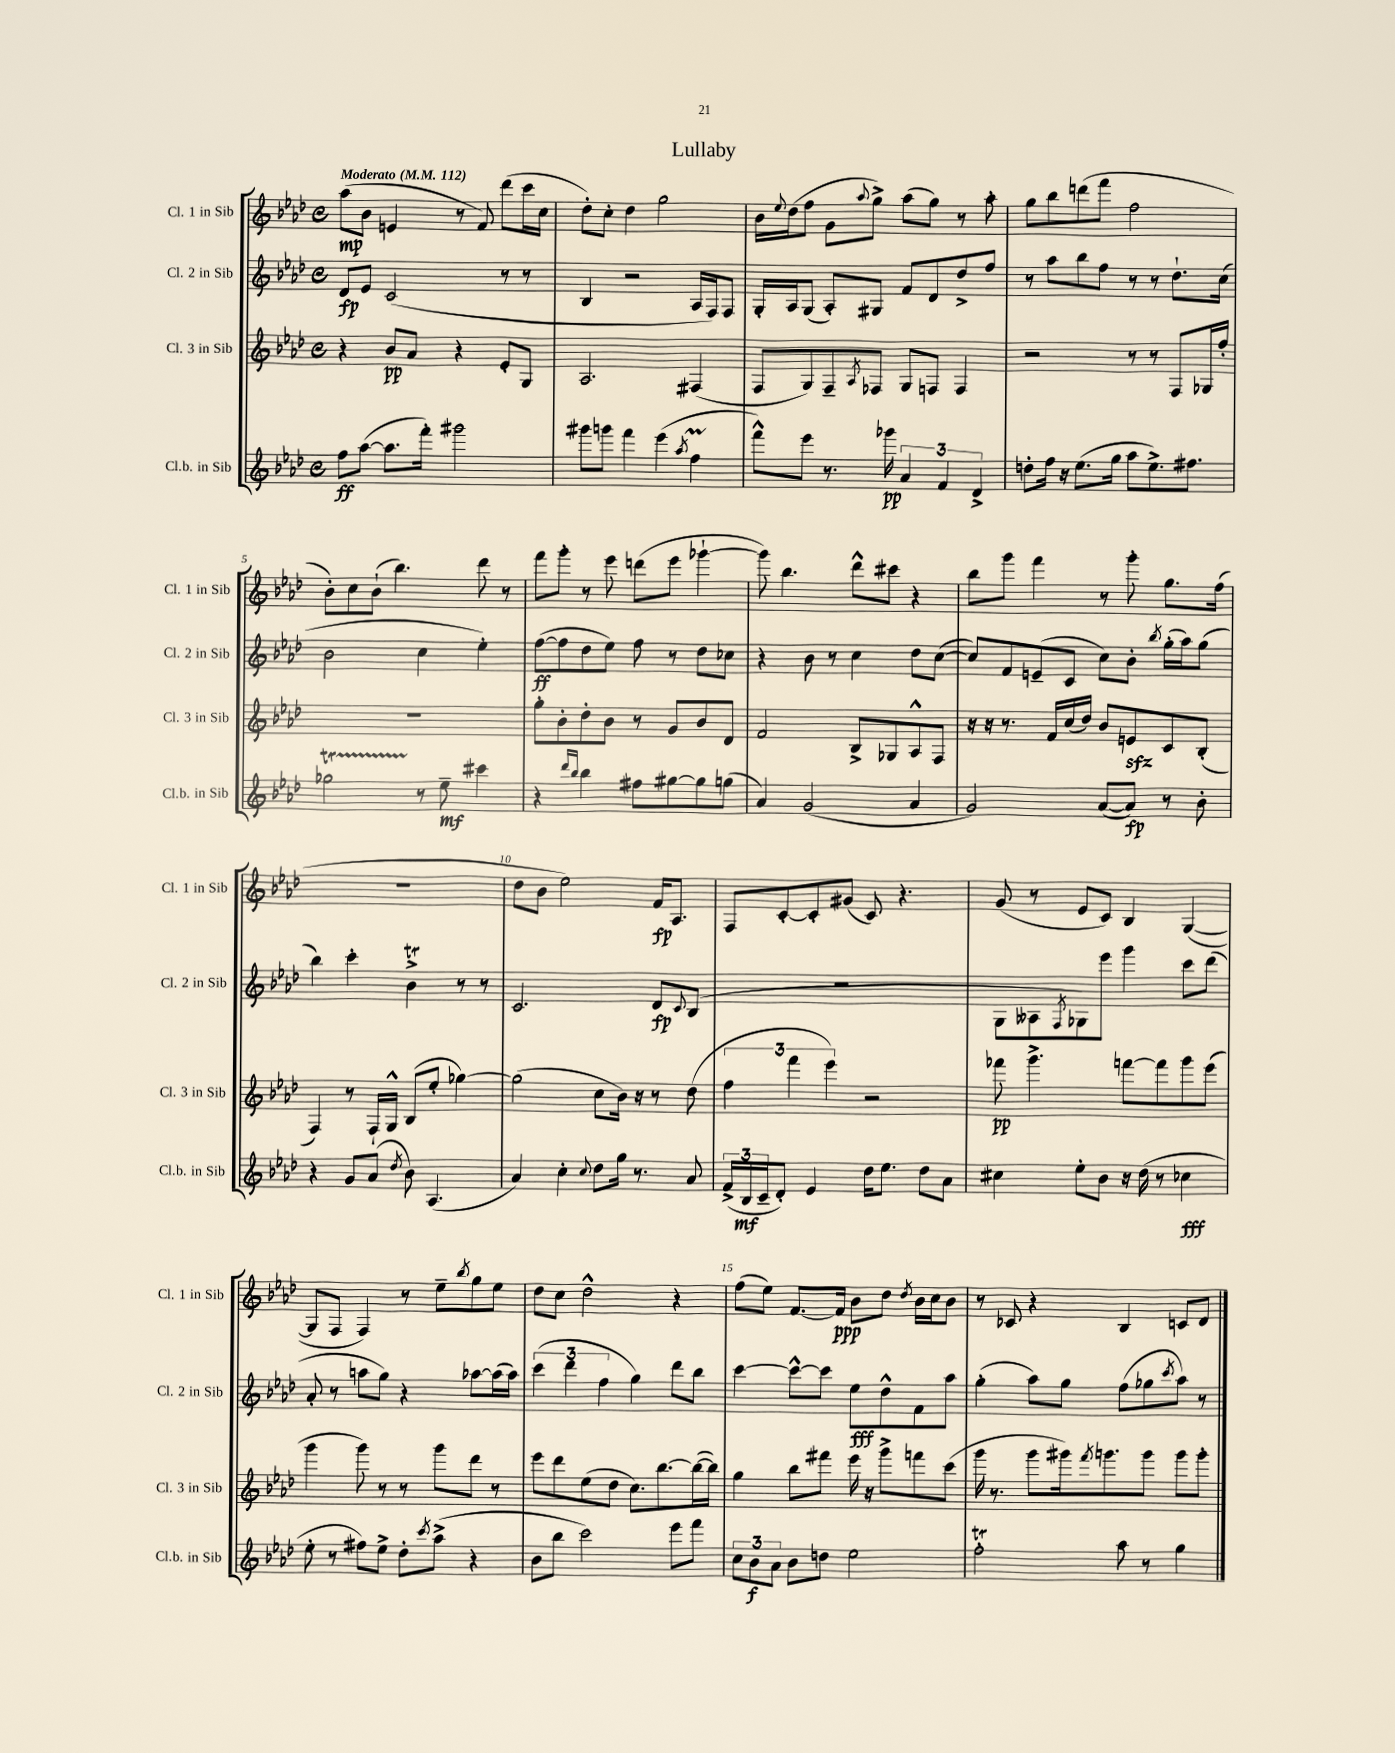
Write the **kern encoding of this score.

**kern	**dynam	**kern	**dynam	**kern	**dynam	**kern	**dynam
*part4	*part4	*part3	*part3	*part2	*part2	*part1	*part1
*staff4	*staff4	*staff3	*staff3	*staff2	*staff2	*staff1	*staff1
*I"Cl.b. in Sib	*	*I"Cl. 3 in Sib	*	*I"Cl. 2 in Sib	*	*I"Cl. 1 in Sib	*
*I'Cl.b. in Sib	*	*I'Cl. 3 in Sib	*	*I'Cl. 2 in Sib	*	*I'Cl. 1 in Sib	*
*clefG2	*	*clefG2	*	*clefG2	*	*clefG2	*
*k[b-e-a-d-]	*	*k[b-e-a-d-]	*	*k[b-e-a-d-]	*	*k[b-e-a-d-]	*
*M4/4	*	*M4/4	*	*M4/4	*	*M4/4	*
*met(c)	*	*met(c)	*	*met(c)	*	*met(c)	*
*MM112	*	*MM112	*	*MM112	*	*MM112	*
=1	=1	=1	=1	=1	=1	=1	=1
!	!	!	!	!	!	!LO:TX:a:B:t=Moderato	!
8ff\L	ff	4r	.	8d-/L	fp	(8aa-\L	mp
([8aa-\J	.	.	.	8e-/J	.	8b-\J	.
8.aa-\L]	.	8b-/L	pp	(2c/	.	4en/	.
.	.	8a-/J	.	.	.	.	.
16fff'\Jk)	.	.	.	.	.	.	.
2ggg#X\	.	4r	.	.	.	8r	.
.	.	.	.	.	.	8f/)	.
.	.	8e-'/L	.	8r	.	(8ddd-\L	.
.	.	8G/J	.	8r	.	16ccc\L	.
.	.	.	.	.	.	16cc\JJ	.
=2	=2	=2	=2	=2	=2	=2	=2
8ggg#X\L	.	2.A-/	.	4B-/	.	8dd-'\L)	.
8gggn\J	.	.	.	.	.	8cc'\J	.
4fff\	.	.	.	2r	.	4dd-\	.
(4eee-\	.	.	.	.	.	2gg\	.
8qaa-/	.	.	.	.	.	.	.
4ffM\	.	(4F#X/	.	16A-/LL	.	.	.
.	.	.	.	16F/J)	.	.	.
.	.	.	.	8F/J	.	.	.
=3	=3	=3	=3	=3	=3	=3	=3
8fff^^\L)	.	8F/L	.	16G'/LL	.	16b-\LL	.
.	.	.	.	.	.	8qqee-/	.
.	.	.	.	16A-/J	.	(16dd-\J	.
8eee-\J	.	8G/)	.	(8G/J	.	8ff\J	.
8.r	.	8F~/	.	8A-'/L)	.	8g\L	.
.	.	8qA-/	.	.	.	8qqaa-/	.
.	.	8F-X/J	.	8G#X/J	.	8gg^\J)	.
16ggg-X\	pp	.	.	.	.	.	.
6a-/	.	8G/L	.	8f/L	.	(8aa-\L	.
.	.	8Fn/J	.	8d-/	.	8gg\J)	.
6f/	.	.	.	.	.	.	.
.	.	4F/	.	8dd-^/	.	8r	.
6d-^/	.	.	.	.	.	.	.
.	.	.	.	8ff/J	.	8aa-'\	.
=4	=4	=4	=4	=4	=4	=4	=4
8ddn'\L	.	2r	.	8r	.	8gg\L	.
16ff\Jk	.	.	.	8aa-\L	.	8bb-\	.
16r	.	.	.	.	.	.	.
(8.ee-\L	.	.	.	8bb-\	.	(8dddn\	.
.	.	.	.	8ff\J	.	8fff\J	.
16gg\Jk	.	.	.	.	.	.	.
8aa-\L	.	8r	.	8r	.	2ff\	.
8.ee-^\)	.	8r	.	8r	.	.	.
.	.	8F/L	.	8.dd-`\L	.	.	.
8.ff#X\J	.	.	.	.	.	.	.
.	.	16G-X/L	.	.	.	.	.
.	.	16ff'/JJ	.	(16cc\Jk	.	.	.
!!LO:LB:g=z
=5	=5	=5	=5	=5	=5	=5	=5
2gg-XT\	.	1r	.	2b-\	.	8b-'\L)	.
.	.	.	.	.	.	8cc\	.
.	.	.	.	.	.	(8b-`\J	.
.	.	.	.	.	.	4.bb-\)	.
8r	.	.	.	4cc\	.	.	.
8ee-~\	mf	.	.	.	.	.	.
4ccc#X\	.	.	.	4ee-'\)	.	8ddd-\	.
.	.	.	.	.	.	8r	.
=6	=6	=6	=6	=6	=6	=6	=6
4r	.	8gg'\L	.	([8ff\L	ff	8fff\L	.
.	.	8b-'\	.	8ff\]	.	8ggg'\J	.
16qqddd-/LL	.	.	.	.	.	.	.
16qqbb-/JJ	.	.	.	.	.	.	.
4bb-\	.	8dd-'\	.	8dd-\	.	8r	.
.	.	8b-\J	.	8ee-\J)	.	8eee-\	.
8ff#X\L	.	8r	.	8ff\	.	(8dddn\L	.
[8gg#X\	.	8g/L	.	8r	.	8eee-\J	.
8gg#\]	.	8b-/	.	8dd-\L	.	[4ggg-X`\	.
(8ggn\J	.	8d-/J	.	8cc-X\J	.	.	.
=7	=7	=7	=7	=7	=7	=7	=7
4a-/)	.	2f/	.	4r	.	8ggg-\])	.
.	.	.	.	.	.	4.bb-\	.
(2g/	.	.	.	8b-\	.	.	.
.	.	.	.	8r	.	.	.
.	.	8B-^/L	.	4cc\	.	8ddd-^^\L	.
.	.	8G-X/	.	.	.	8ccc#X\J	.
4a-/	.	8A-^^/	.	8dd-\L	.	4r	.
.	.	8F/J	.	([8cc\J	.	.	.
=8	=8	=8	=8	=8	=8	=8	=8
2g/)	.	16r	.	8cc/L])	.	8bb-\L	.
.	.	16r	.	.	.	.	.
.	.	8.r	.	8f/	.	8ggg\J	.
.	.	.	.	(8en~/	.	4fff\	.
.	.	16f/LL	.	.	.	.	.
.	.	(16cc/	.	8c/J	.	.	.
.	.	16dd-/JJ)	.	.	.	.	.
([8a-/L	.	8b-/L	.	8cc\L)	.	8r	.
8a-/J])	fp	8enzz/	.	8b-'\J	.	8ggg'\	.
.	.	.	.	8qbb-/	.	.	.
8r	.	8c/	.	(16gg'\LL	.	8.gg\L	.
.	.	.	.	16aa-\J)	.	.	.
8b-'\	.	(8B-'/J	.	(8gg\J	.	.	.
.	.	.	.	.	.	(16ff\Jk	.
!!LO:LB:g=z
=9	=9	=9	=9	=9	=9	=9	=9
4r	.	4F/)	.	4bb-\)	.	1r	.
8g/L	.	8r	.	4ccc'\	.	.	.
(8a-/J	.	16F`/LL	.	.	.	.	.
.	.	16G^^/JJ	.	.	.	.	.
8qdd-/	.	.	.	.	.	.	.
8b-\)	.	(8B-/L	.	4b-T^\	.	.	.
(4.A-/	.	8ee-'/J	.	.	.	.	.
.	.	[4gg-X\)	.	8r	.	.	.
.	.	.	.	8r	.	.	.
=10	=10	=10	=10	=10	=10	=10	=10
4a-/)	.	(2gg-\]	.	2.c/	.	8dd-\L	.
.	.	.	.	.	.	8b-\J	.
4cc'\	.	.	.	.	.	2ee-\)	.
8qqcc/	.	.	.	.	.	.	.
8dd-\L	.	8cc\L	.	.	.	.	.
16gg\Jk	.	16b-\Jk)	.	.	.	.	.
8.r	.	16r	.	.	.	.	.
.	.	8r	.	8d-/L	fp	16f/KL	fp
.	.	.	.	.	.	8.A-/J	.
.	.	.	.	8qqc/	.	.	.
8a-/	.	(8dd-\	.	(8B-/J	.	.	.
=11	=11	=11	=11	=11	=11	=11	=11
(24f^/LL	.	6ff\	.	1r	.	8F/L	.
24B-/	mf	.	.	.	.	.	.
24c~/J	.	.	.	.	.	.	.
8d-'/J)	.	.	.	.	.	[8c'/	.
.	.	6fff\	.	.	.	.	.
4e-/	.	.	.	.	.	8c'/]	.
.	.	6eee-\)	.	.	.	.	.
.	.	.	.	.	.	(8g#X/J	.
16dd-\KL	.	2r	.	.	.	8c/)	.
8.ee-\J	.	.	.	.	.	.	.
.	.	.	.	.	.	4.r	.
8dd-\L	.	.	.	.	.	.	.
8a-\J	.	.	.	.	.	.	.
=12	=12	=12	=12	=12	=12	=12	=12
4cc#X\	.	8fff-X\	pp	8G\L	.	(8g/	.
.	.	4.ggg^\	.	8A--X\	.	8r	.
.	.	.	.	8qF/	.	.	.
8ee-'\L	.	.	.	8G-X\)	.	8e-/L	.
8b-\J	.	.	.	8eee-\J	.	8c/J)	.
16r	.	[8fffn\L	.	4ggg\	.	4B-/	.
(16dd-\	.	.	.	.	.	.	.
8r	.	8fff\]	.	.	.	.	.
4cc-X\	fff	8ggg\	.	8ccc\L	.	([4G/	.
.	.	(8eee-\J	.	(8ddd-\J	.	.	.
!!LO:LB:g=z
=13	=13	=13	=13	=13	=13	=13	=13
8ee-'\	.	4ggg\	.	8a-'/	.	8G/L]	.
8r	.	.	.	8r	.	8F/J	.
8ff#X\L)	.	8ggg\)	.	8aan\L	.	4F/)	.
8ee-^\J	.	8r	.	8gg\J)	.	.	.
8dd-'\L	.	8r	.	4r	.	8r	.
8qccc/	.	.	.	.	.	.	.
(8aa-^\J	.	8ggg\L	.	.	.	8ee-~\L	.
.	.	.	.	.	.	8qbb-/	.
4r	.	8ddd-\J	.	[8aa-X\L	.	8gg\	.
.	.	8r	.	(16aa-\L]	.	8ee-\J	.
.	.	.	.	16aa-\JJ)	.	.	.
=14	=14	=14	=14	=14	=14	=14	=14
8b-\L	.	8eee-\L	.	(6ccc\	.	8dd-\L	.
8bb-\J	.	8ddd-\	.	.	.	8cc\J	.
.	.	.	.	6ddd-\	.	.	.
2ccc\)	.	(8ee-\	.	.	.	2dd-^^\	.
.	.	.	.	6ff\	.	.	.
.	.	8dd-\J	.	.	.	.	.
.	.	8.cc\L)	.	4gg\)	.	.	.
.	.	[8.bb-\	.	.	.	.	.
8eee-\L	.	.	.	8ddd-\L	.	4r	.
8fff\J	.	(16bb-\L_	.	8bb-\J	.	.	.
.	.	16bb-\JJ])	.	.	.	.	.
=15	=15	=15	=15	=15	=15	=15	=15
12cc\L	.	4gg\	.	[4ccc\	.	(8ff\L	.
12b-\	f	.	.	.	.	.	.
.	.	.	.	.	.	8ee-\J)	.
12a-\J	.	.	.	.	.	.	.
8b-\L	.	8bb-\L	.	8ccc^^\L_	.	[8.f/L	.
8ddn\J	.	8fff#X\J	.	8ccc\J]	.	.	.
.	.	.	.	.	.	16f/Jk]	ppp
2ee-\	.	16eee-\	.	8ee-\L	fff	8b-\L	.
.	.	16r	.	.	.	.	.
.	.	8ggg^\L	.	8dd-^^\	.	8dd-\J	.
.	.	.	.	.	.	8qdd-/	.
.	.	8fffn\	.	8f\	.	16b-\LL	.
.	.	.	.	.	.	16cc\J	.
.	.	(8ccc\J	.	8aa-\J	.	8b-\J	.
=16	=16	=16	=16	=16	=16	=16	=16
2ffT'\	.	16ggg\	.	(4gg'\	.	8r	.
.	.	8.r	.	.	.	.	.
.	.	.	.	.	.	8c-X/	.
.	.	8ggg\L	.	8aa-\L)	.	4r	.
.	.	16ggg#X\k)	.	8gg\J	.	.	.
.	.	8qfff/	.	.	.	.	.
.	.	8.gggn\	.	.	.	.	.
8aa-\	.	.	.	(8ff\L	.	4B-/	.
8r	.	8ggg\J	.	8gg-X\	.	.	.
.	.	.	.	8qccc/	.	.	.
4gg\	.	8ggg\L	.	8aa-\J)	.	8cn/L	.
.	.	8ggg'\J	.	8r	.	8d-/J	.
==	==	==	==	==	==	==	==
*-	*-	*-	*-	*-	*-	*-	*-
